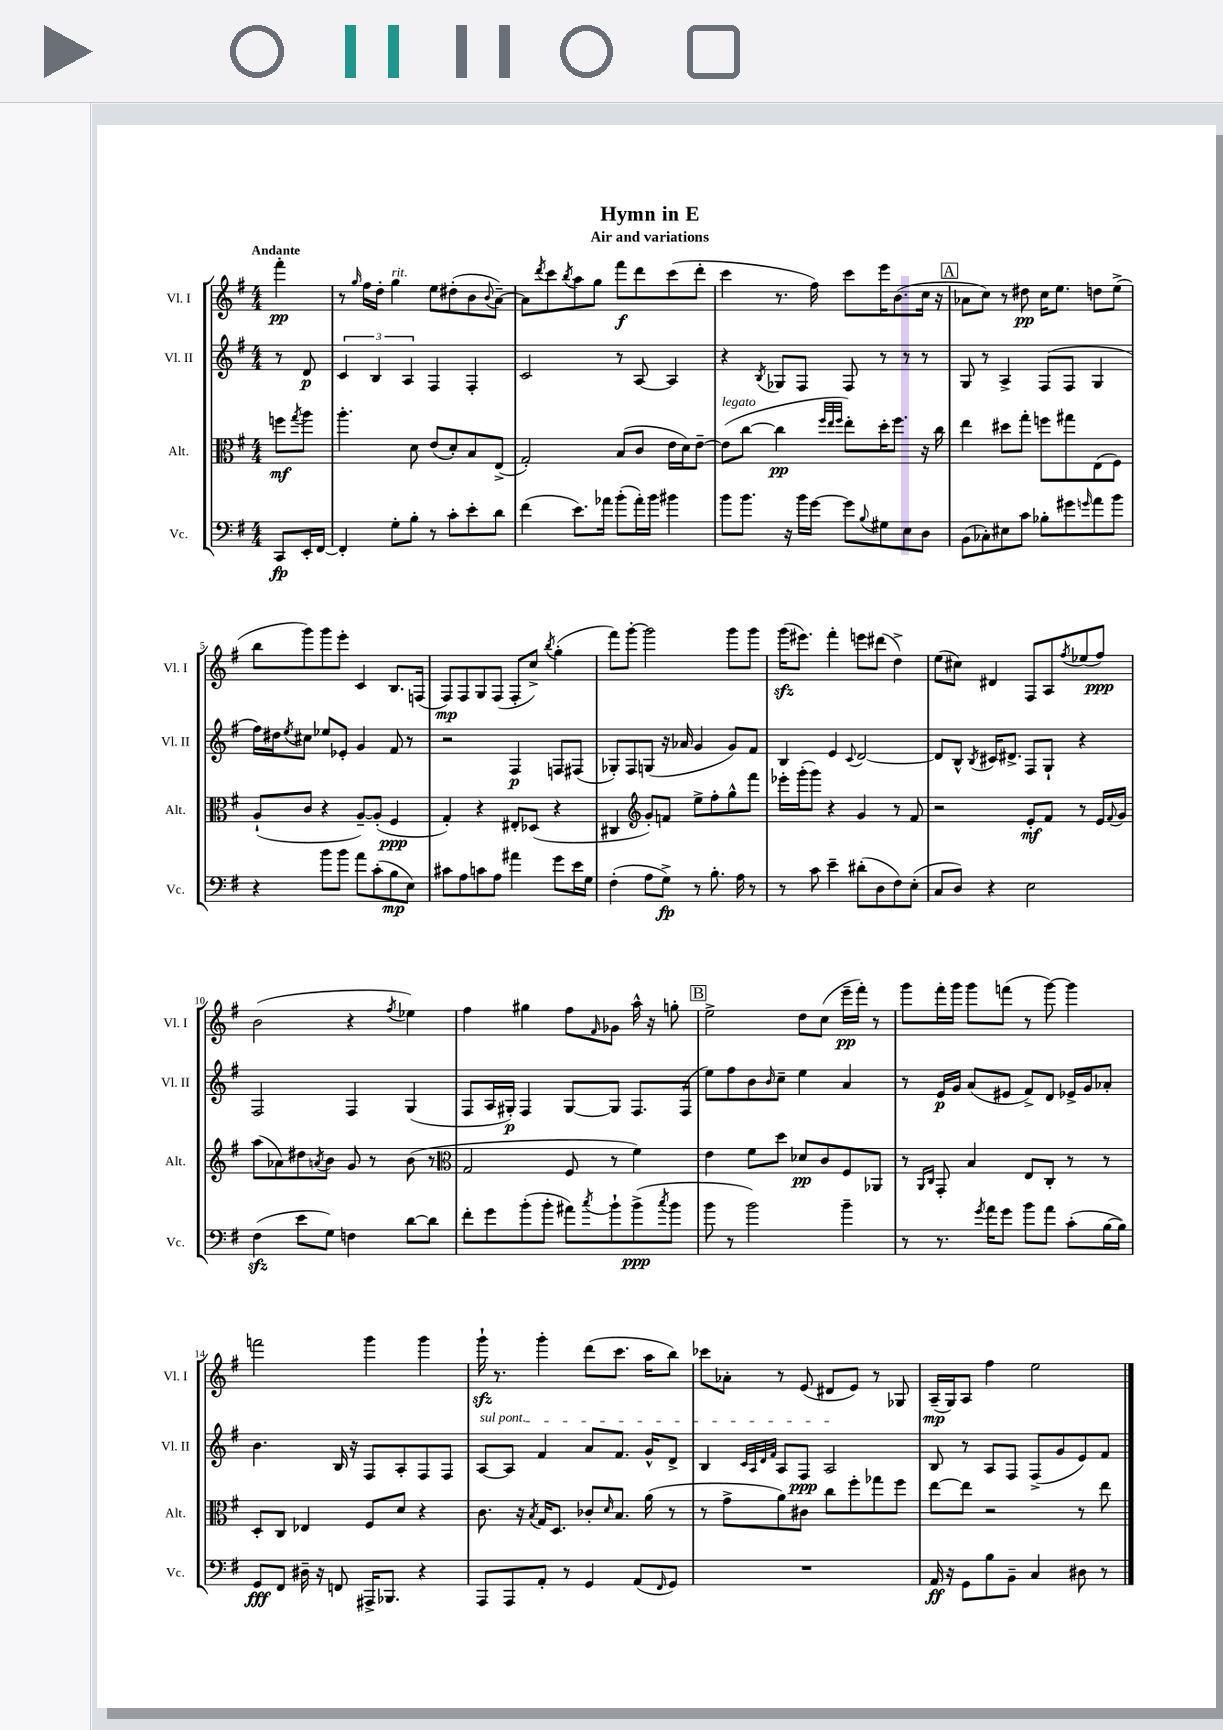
\header { title = "Hymn in E" subtitle = "Air and variations" }
<<
\new StaffGroup <<
\new Staff = "s0" \with { instrumentName = "Vl. I" shortInstrumentName = "Vl. I" } {
    \clef treble \key g \major \numericTimeSignature \time 4/4 \partial 4 \tempo "Andante"
    fis'''4-.\pp |
    r8 \grace { g''16 } fis''16 d''16-. g''4^\markup { \italic "rit." } e''8 dis''8-.( b'8 \appoggiatura { b'8 } a'8~--) |
    a'8 \acciaccatura { d'''8 } c'''8 \acciaccatura { b''8 } a''8 g''8 fis'''8\f d'''8 c'''8( d'''8-. |
    c'''4 r8. fis''16) c'''8 e'''16 b'8.( c''16 r16 |
    \mark \markup { \box "A" } aes'8 c''8) r8 dis''8\pp c''16 e''8. d''8 e''8->( |
    b''8 g'''8) g'''8 e'''8-. c'4 b8. f16( |
    fis8\mp) fis8 g8 fis8( fis8-. c''8->) \acciaccatura { b''8 } g''4-.( |
    fis'''8) g'''8~-. g'''2 g'''8 g'''8 |
    g'''16\sfz( eis'''8.) fis'''4-. e'''8 dis'''8( d''4->) |
    e''8( cis''8) dis'4 fis8 a8 \acciaccatura { fis''8 } ees''8( fis''8\ppp) |
    b'2( r4 \acciaccatura { fis''8 } ees''4) |
    fis''4 gis''4 fis''8 \grace { fis'16 } ges'8 a''16-^ r16 g''8-. |
    \mark \markup { \box "B" } e''2-> d''8 c''8( e'''16--\pp fis'''16-.) r8 |
    g'''8 fis'''16-. g'''16 g'''8 f'''8( r8 g'''8~) g'''4 |
    f'''2 g'''4 g'''4 |
    g'''16-!\sfz r8. g'''4-. d'''8( c'''8. a''16 b''8) |
    ces'''8 aes'8-. r8 e'8( dis'8 e'8) r8 ges8 |
    a16--\mp( g16) a8 fis''4 e''2 \bar "|." |
}
\new Staff = "s1" \with { instrumentName = "Vl. II" shortInstrumentName = "Vl. II" } {
    \clef treble \key g \major \numericTimeSignature \time 4/4 \partial 4
    r8 d'8\p |
    \tuplet 3/2 { c'4 b4 a4 } fis4 fis4-. |
    c'2 r8 a8~ a4 |
    r4 \acciaccatura { b8 } ges8 fis8 fis8 r8 r8 r8 |
    \mark \markup { \box "A" } g8 r8 a4-> fis8( fis8 g4 |
    fis''16) dis''16 \acciaccatura { e''8 } cis''8 ees''8 ees'8-. g'4 fis'8 r8 |
    r2 fis4\p f8 fis8( |
    ges8-.) fis8 g8( r16 aes'16 g'4 g'8) fis'8 |
    b4 e'4 \appoggiatura { c'8 } d'2~ |
    d'8 b8-^ \acciaccatura { b8 } cis'16 dis'8.-> fis8 g8-! r4 |
    fis2 fis4 g4( |
    fis8 a16 gis16-.\p) fis4 gis8~ gis8 fis8. fis16( |
    \mark \markup { \box "B" } e''8) fis''8 b'8 \grace { b'16 } c''8-- e''4 a'4 |
    r8 e'16\p g'16 a'8( eis'8 fis'8->) d'8 ees'16-> g'16 aes'8-. |
    b'4. b16 r16 fis8 a8-. fis8 fis8 |
    \once \override TextSpanner.bound-details.left.text = \markup { \italic "sul pont." } a8~\startTextSpan a8 fis'4 a'8 fis'8. g'16-^ d'8-> |
    b4 \grace { c'32 a32 d'32 fis'32 } a8 fis8\ppp a2\stopTextSpan |
    b8 r8 a8 fis8 fis8->( g'8 e'8) fis'8 \bar "|." |
}
\new Staff = "s2" \with { instrumentName = "Alt." shortInstrumentName = "Alt." } {
    \clef alto \key g \major \numericTimeSignature \time 4/4 \partial 4
    f''8\mf \acciaccatura { g''8 } a''8 |
    a''4.-. d'8 e'8( d'8-.) b8 e8->( |
    g2-.) b8( c'8 e'16 d'16) e'8~-- |
    e'8^\markup { \italic "legato" }( c''8~ c''4\pp \grace { fis''32 e''32 fis''32 } e''8-.) d''16-. fis''8. r16 c''16 |
    \mark \markup { \box "A" } e''4 dis''8 g''8-. f''8 gis''8 e8( fis8) |
    a8-!( c'8 r4 a8~--) a8-.( fis4\ppp |
    g4-.) r4 eis8-. des8( r4 |
    cis4 \clef treble g'8-.) f'8 e''8-> fis''8-. g''8-^ fis'''8 |
    ees'''16-. g'''16-.( g'''8) r4 g'4 r8 fis'8 |
    r2 e'8-.\mf fis'8 r8 e'16 \appoggiatura { fis'8 } g'16 |
    a''8( aes'8) dis''8 \acciaccatura { a'8 } b'8 g'8 r8 b'8( r8 |
    \clef alto g2 fis8 r8 fis'4) |
    \mark \markup { \box "B" } e'4 fis'8 d''8 des'8\pp c'8 fis8 aes,8 |
    r8 \grace { a,16 c16 } g,8-. b4 e8 c8-. r8 r8 |
    d8-. c8 ees4 fis8 d'8 r4 |
    c'8. r16 \acciaccatura { b8 } g16 d8. ces'8-. \grace { d'16 } b8. a'16( r8 |
    r8 g'8-> a'8) cis'8 c''8 fis''8-. ges''8 fis''8 |
    e''8~ e''8 r2 r8 e''8 \bar "|." |
}
\new Staff = "s3" \with { instrumentName = "Vc." shortInstrumentName = "Vc." } {
    \clef bass \key g \major \numericTimeSignature \time 4/4 \partial 4
    c,8\fp e,16-. fis,16~ |
    fis,4-. g8-. b8-. r8 c'8-. e'8-. d'8 |
    fis'4( e'8.) aes'16 b'8-.( aes'16-.) b'16 bis'4 |
    b'8 b'8. r16 b'16 g'16~ g'8 \appoggiatura { b8 } gis8 e8 d8 |
    \mark \markup { \box "A" } b,8( ces8-.) eis8 c'8 bes8-. gis'8 \grace { g'16 } a'8 b'8 |
    r4 b'8 b'8 a'8 c'8-.( b8\mp e8) |
    cis'8 a8 c'8 a8 ais'4 g'8 e'16 g16 |
    fis4-.( a8 g8->\fp) r8 b8.-. a16 r8 |
    r8 c'8 e'4-- dis'8-.( d8 fis8) e8-.( |
    c8 d8) r4 e2 |
    fis4\sfz( e'8 g8) f4 d'8~ d'8 |
    fis'8-. g'8 b'8-.( b'8-. ais'8) \acciaccatura { c''8 } b'8-! b'8->\ppp( \acciaccatura { c''8 } b'8 |
    \mark \markup { \box "B" } b'8 r8 b'2) b'4-- |
    r8 r8. \acciaccatura { g'8 } a'16 g'8 b'8 a'8 c'8-.( b16~ b16) |
    g,8\fff fis,8 dis16-- r16 f,8 ais,,16-> bes,,8. r4 |
    a,,8 a,,8 a,8-. r8 g,4 a,8( \grace { fis,16 } g,8) |
    R1 |
    a,16\ff r16 g,8 b8 b,8-- c4 dis8 r8 \bar "|." |
}
>>
>>
